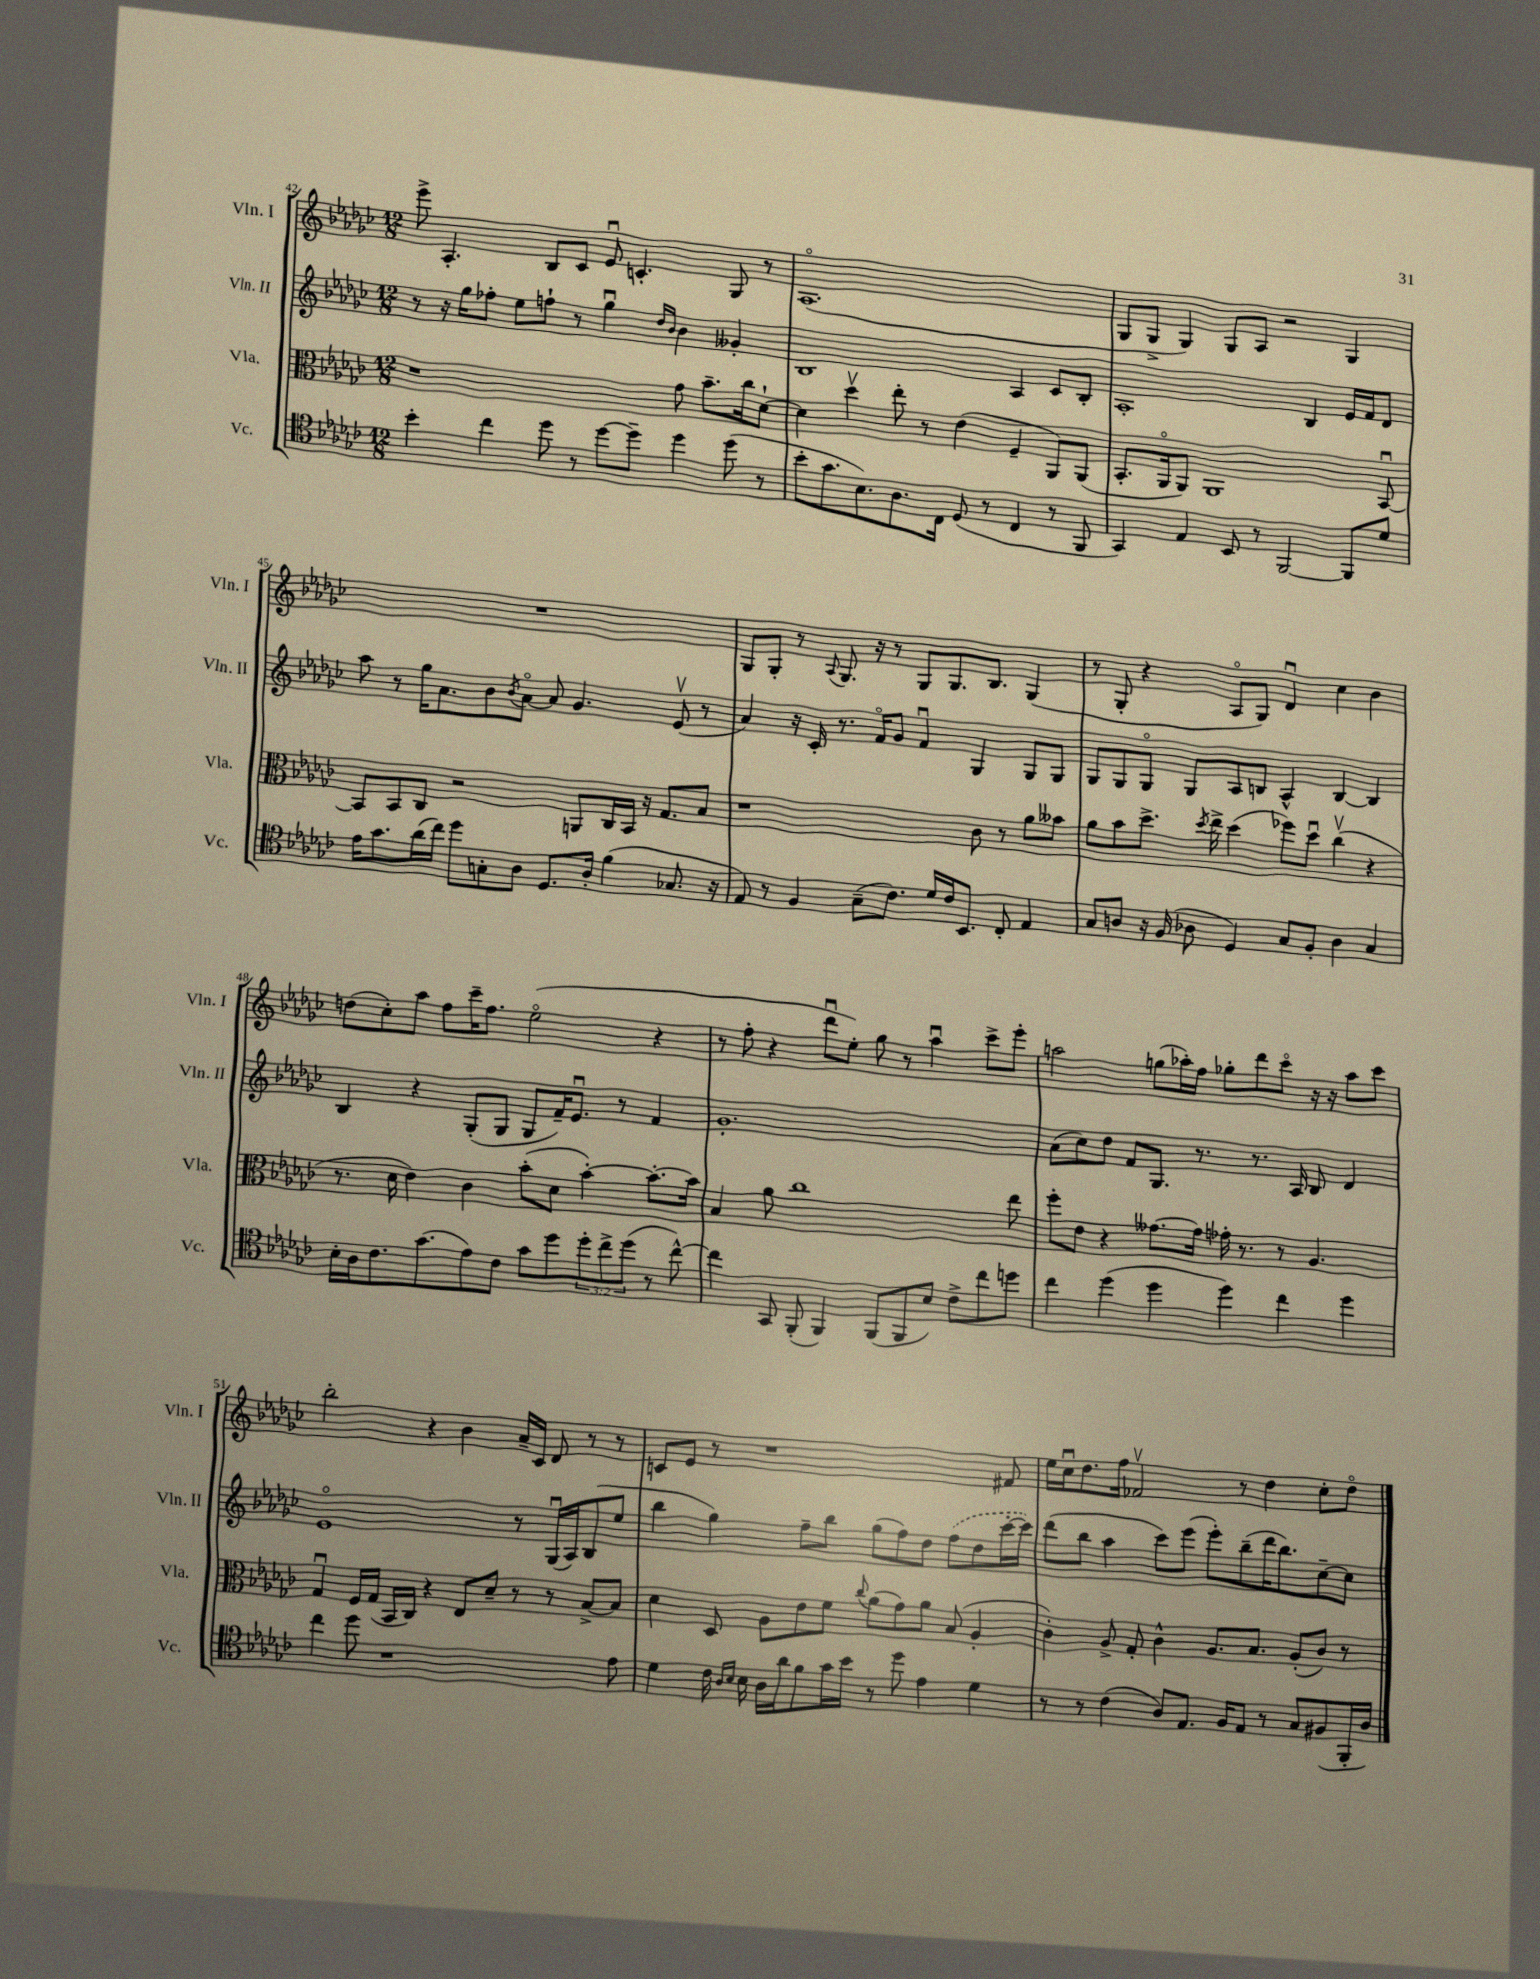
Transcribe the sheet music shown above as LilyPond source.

<<
\new StaffGroup <<
\new Staff = "s0" \with { instrumentName = "Vln. I" shortInstrumentName = "Vln. I" } {
    \clef treble \key ges \major \numericTimeSignature \time 12/8
    ees'''8-> aes4.-. bes8 ces'8 ees'8\downbow c'4.-. ges8 r8 |
    aes1.\flageolet( |
    ges8 ges8-> ges4) ges8 aes8 r2 ges4 |
    R1. |
    ges8 ges8-. r8 \appoggiatura { aes8 } ges8. r16 r8 ges8 ges8. bes8. ges4( |
    r8 ges8-. r4 aes8\flageolet ges8) des'4\downbow ces''4 bes'4 |
    d''8( ces''8-.) aes''8 f''8 ces'''16-- f''8. ees''2\flageolet( r4 |
    r8 f''8-. r4 des'''8\downbow ees''8-.) ges''8 r8 aes''4\downbow ces'''8-> ees'''8-. |
    a''2 g''8( aes''16-.) f''16 ges''8-. des'''8 ces'''8\flageolet r16 r16 aes''8 ces'''8 |
    bes''2-. r4 bes'4 aes'16-- ces'16 des'8 r8 r8 |
    c'8 ees'8 r8 r1 fis'8 |
    ees''16 ces''16\downbow des''8. f''16 fes'2\upbow r8 des''4 ces''8-. des''8\flageolet \bar "|." |
}
\new Staff = "s1" \with { instrumentName = "Vln. II" shortInstrumentName = "Vln. II" } {
    \clef treble \key ges \major \numericTimeSignature \time 12/8
    r8 r16 ges''16 fes''8-. ees''8 f''8-! r8 ges''4\downbow \grace { des''16 bes'16 } bes'4 geses'4-. |
    bes1 aes4 ces'8 bes8-. |
    aes1-. bes4 ees'16 f'16 des'8 |
    aes''8 r8 ges''16 aes'8. bes'8 \acciaccatura { bes'8 } aes'8~\flageolet aes'8 ges'4. ees'8\upbow( r8 |
    aes'4) r16 ces'16-. r8. f'16\flageolet ges'8 f'4\downbow ges4 ges8 ges8 |
    ges8 ges8 ges8\flageolet ges8 aes8 b8 aes4-^ b4~ b4 |
    bes4 r4 ges8-.( ges8 ges8 f'16--) ees'8.\downbow r8 f'4 |
    ges'1.-. |
    aes'8( ces''8) des''8 f'8 ges8. r8. r8. aes16 bes8 des'4 |
    ees'1\flageolet r8 ges16\downbow( aes16) bes8( ees''8 |
    bes''4 ges''4) f''8-- bes''8 ges''8( f''8) des''8 \once \slurDashed f''8( des''8 ces'''16~-. ces'''16) |
    des'''8( bes''8 aes''4 ces'''8) ees'''8( ees'''8-.) bes''8--( des'''16 bes''8.) ces''8~-- ces''8 \bar "|." |
}
\new Staff = "s2" \with { instrumentName = "Vla." shortInstrumentName = "Vla." } {
    \clef alto \key ges \major \numericTimeSignature \time 12/8
    r1 ges'8 bes'8.-- ces''16 des'8~-! |
    des'4 des''4\upbow ees''8-. r8 ees'4( f4-- aes,8) aes,8( |
    bes,8.-. aes,16\flageolet aes,8) aes,1 bes,8~\downbow |
    bes,8 bes,8 ces8 r2 a,8 ces16 bes,16 r16 ges8. bes8 |
    r1 ces'8 r8 aes'8 beses'8 |
    aes'8 bes'8 des''8.-> \acciaccatura { des''8 } ees''16-> des''4( fes''8) des''8\downbow ces''4\upbow( r4 |
    r8. des'16 ees'4) ces'4 bes'8-.( des'8 bes'4~-.) bes'8.~-. bes'16 |
    bes4 aes'8 ces''1 ees''8 |
    f''8-. ees'8 r4 geses'8.~ geses'16 ges'16-. r8. r8 aes4. |
    ges4\downbow f16 ges16( bes,16 ces16) r4 ees8 des'8-- r8 r8 bes8~-> bes8 |
    des'4 des8 aes8 ees'8 f'8 \appoggiatura { ces''8 } aes'8( ges'8) aes'8 bes8( aes4-. |
    ces'4-.) aes8-> ges8-. ces'4-^ aes8. bes8. aes8-.( ces'8) r8 \bar "|." |
}
\new Staff = "s3" \with { instrumentName = "Vc." shortInstrumentName = "Vc." } {
    \clef tenor \key ges \major \numericTimeSignature \time 12/8 \override Staff.TupletNumber.text = #tuplet-number::calc-fraction-text
    bes'4-. ces''4 des''8 r8 des''8~ des''8-- des''4 des''8( r8 |
    bes'8-. ges'8. bes8.) aes8. ces16 des8( r8 ces4 r8 f,8 |
    ges,4) ees4 bes,8 r8 f,2~ f,8 des'8 |
    ees'16 ges'8. aes'16( ces''16) des''8 g8-. aes8 des8. aes16-. f'4( ges8. r16 |
    ees8) r8 f4 ges8--( ces'8.) des'16 ces'16 bes,8. ces8-. ees4 |
    ges8 a8 r16 f16( aes8 des4) ges8 f8-. aes4 ges4 |
    bes16-. aes16 ces'8. ges'8.( ees'8) ces'8 ges'8 des''8 \tuplet 3/2 { des''8-. ces''8-> des''8( } r8 ces''8~-^) |
    ces''4 ges,8 f,8-.( f,4) f,8( f,8 bes8) ces'8-> ces''8 d''8 |
    ces''4 des''4( des''4 des''4) ces''4 des''4 |
    ces''4 des''8 r1 ees'8 |
    des'4 ces'16 \grace { aes16 bes16 } bes16 aes16 aes'16 f'8 ges'16 bes'16 r8 des''8 ees'4 des'4 |
    r8 r8 ces'4( aes8) ees8. f16 ees8 r8 ges8 fis8( f,16-. aes16) \bar "|." |
}
>>
>>
\layout { \context { \Score currentBarNumber = #42 } }
